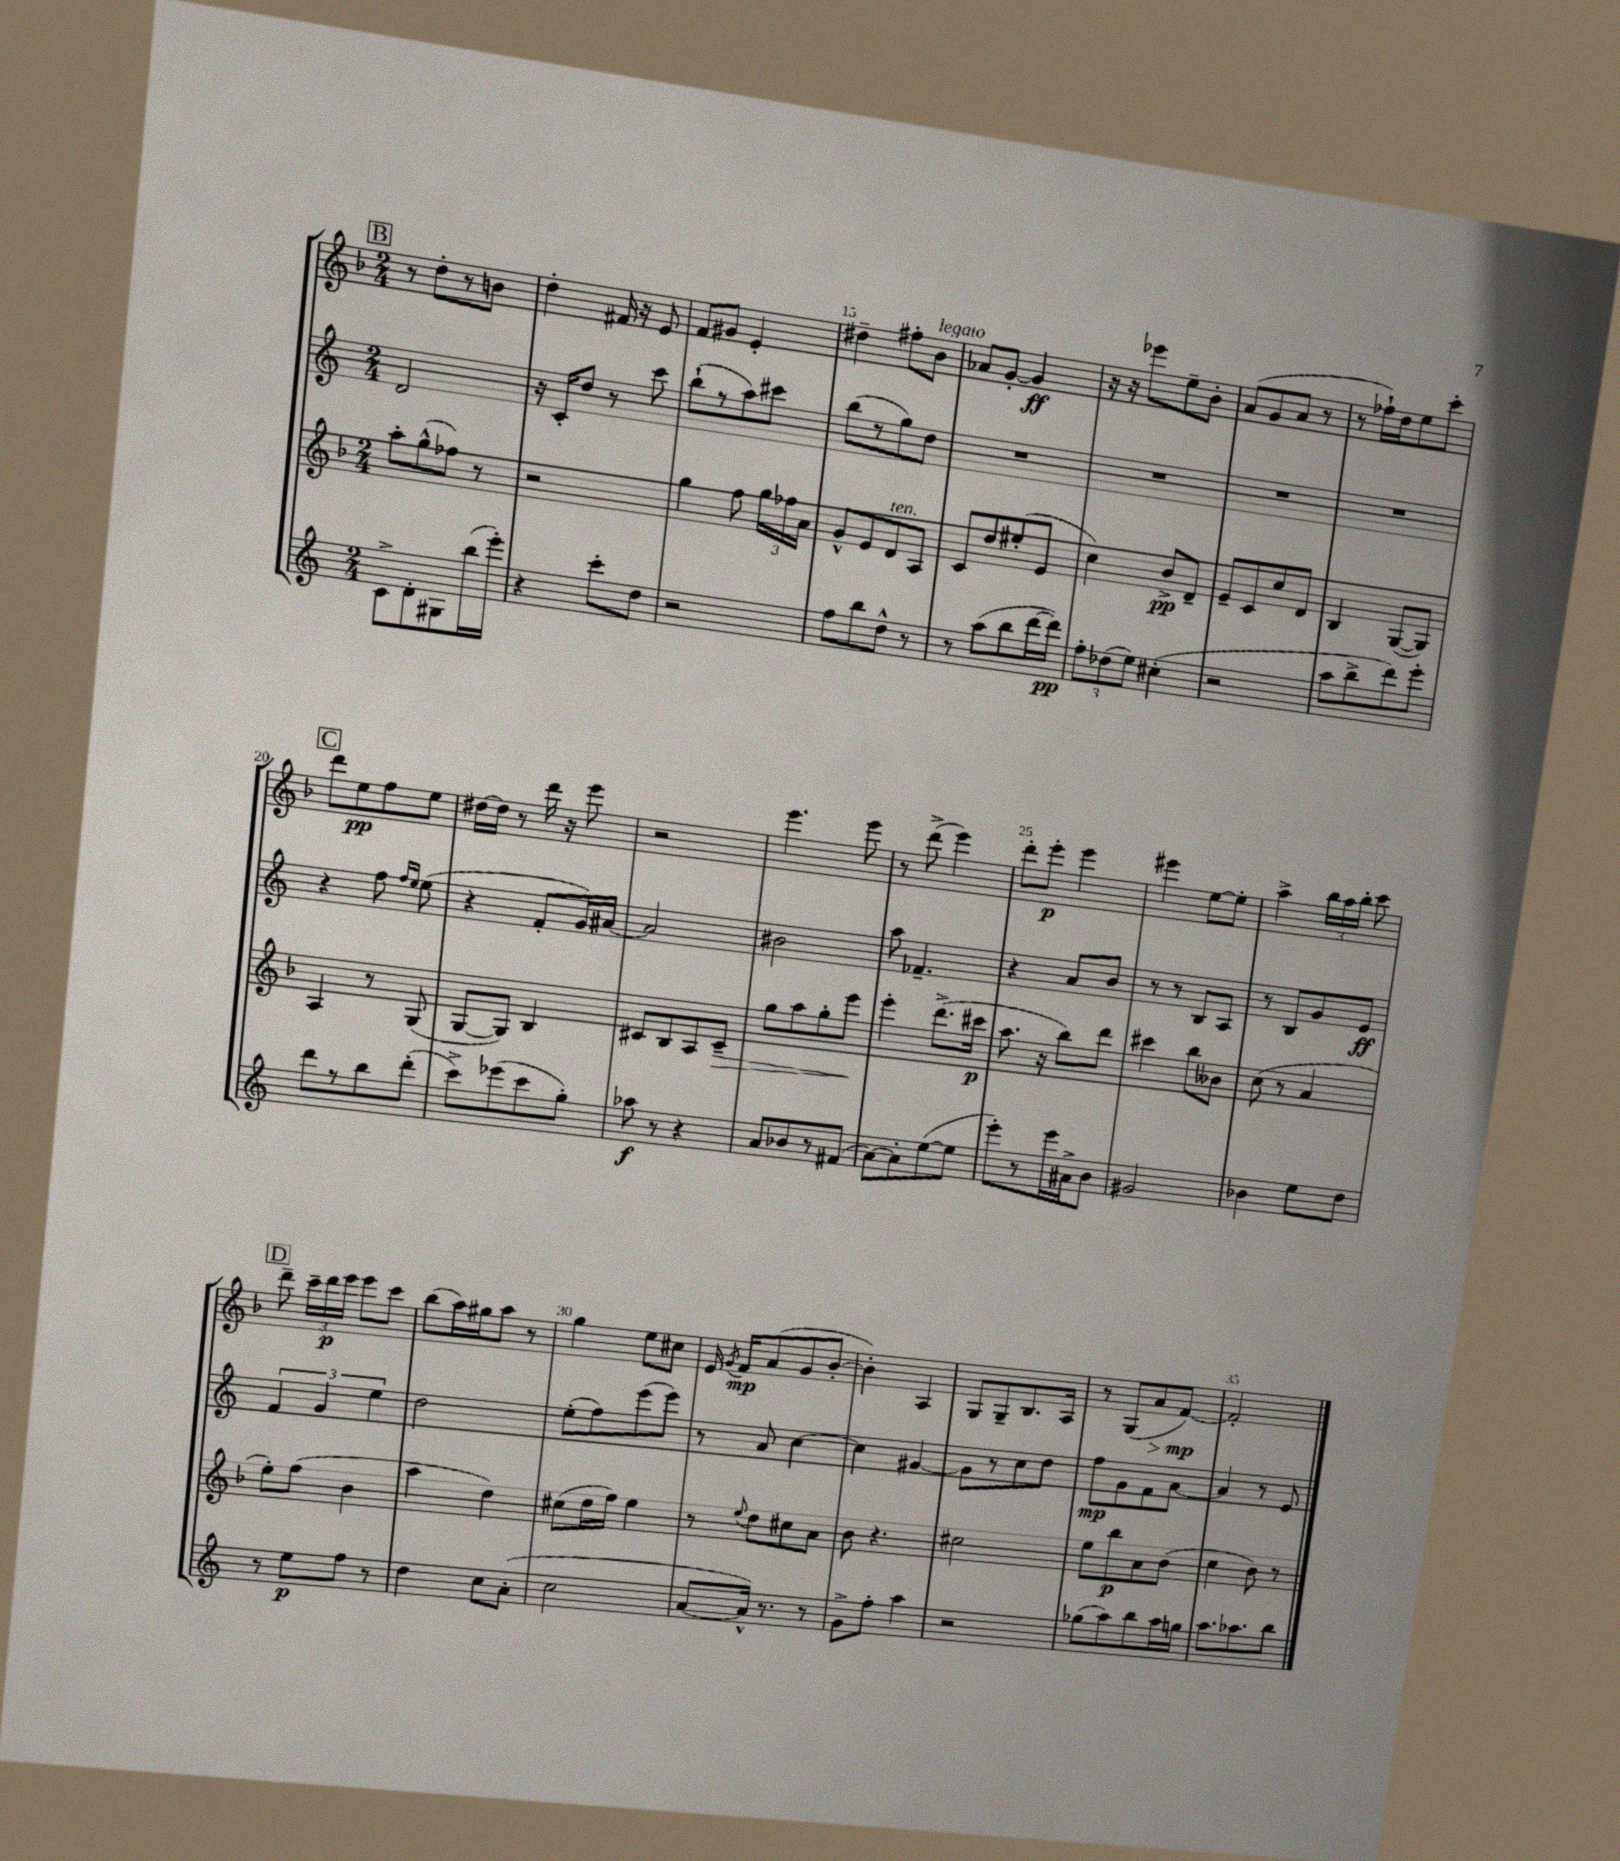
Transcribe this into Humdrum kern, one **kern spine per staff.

**kern	**kern	**kern	**kern
*staff4	*staff3	*staff2	*staff1
*clefG2	*clefG2	*clefG2	*clefG2
*k[]	*k[b-]	*k[]	*k[b-]
*M2/4	*M2/4	*M2/4	*M2/4
8c^	8aa'	2d	8r
8d'	(8gg^^	.	8dd'
8G#	8ff-)	.	8r
(16bb	8r	.	8b
16eee')	.	.	.
=	=	=	=
4r	2r	16r	4dd'
.	.	16c'	.
.	.	8dd	.
8ccc'	.	8r	16f#
.	.	.	16r
8dd	.	8ccc	8e
=	=	=	=
2r	4gg	(8bb`	8f
.	.	8r	8g#
.	8ff	8aa)	4e'
.	24gg	8ccc#	.
.	24ff-	.	.
.	24a	.	.
=	=	=	=
8ff	8g^^	(8bb	4dd#~
8bb	8e	8r	.
8dd^^	8d	8gg)	8ff#'
8r	8A	8dd	8b-
=	=	=	=
8r	8c	2r	8a-
(8aa	8dd	.	[8g'
8bb	(8ee#'	.	4g]
[16ddd	8e	.	.
16ddd])	.	.	.
=	=	=	=
12ff'	4cc)	2r	16r
.	.	.	16r
(12dd-	.	.	.
.	.	.	8eee-
12ee)	.	.	.
(4cc#'	8b-^	.	8ee~
.	8d~	.	8b-'
=	=	=	=
2r	8e~	2r	(8a
.	8c	.	8g
.	8cc	.	8a
.	8d	.	8r
=	=	=	=
8aa	4B-	2r	8r
8bb^	.	.	16ff-`)
.	.	.	16dd
8ddd)	([8G	.	8ee
8eee'	8G])	.	8ccc'
=	=	=	=
8ddd	4A	4r	8ddd
8r	.	.	8ee
8bb	8r	8ff	8ff
.	.	16qqff	.
.	.	16qqee	.
(8ddd'	(8G	(8ee	8ee
=	=	=	=
8ccc^)	[8G	4r	[16dd#
.	.	.	16dd#]
(8eee-	8G])	.	8r
8ccc	4B-	8f'	16ddd
.	.	.	16r
8gg')	.	16g)	8eee
.	.	[16a#	.
=	=	=	=
8aa-	8c#	2a#]	2r
8r	8B-	.	.
4r	8A	.	.
.	8c#~	.	.
=	=	=	=
8a	8gg	2b#	4.eee
8b-	8aa	.	.
8r	8gg'	.	.
(8f#	8eee	.	8eee
=	=	=	=
[8a)	4eee'	8aa	8r
8a']	.	4.f-~	(8ddd^
([8ee	(8.ddd^	.	4eee)
8ee]	.	.	.
.	16ccc#	.	.
=	=	=	=
8eee')	8.aa	4r	8ddd'
8r	.	.	8eee'
.	16r	.	.
16eee	8bb-)	8a	4eee
16a#^	.	.	.
8b	8ddd	8b	.
=	=	=	=
2g#	4ccc#	8r	4eee#
.	.	8r	.
.	8bb-	8B	[8ee
.	8b--	8A	8ee']
=	=	=	=
4b-	(8cc	8r	4aa^
.	8r	8B	.
8ee	4a	8g	24bb-
.	.	.	24aa
.	.	.	24bb-'
8dd	.	8e	8ccc
=	=	=	=
8r	8ee')	6f	8ddd~
8ee	(8ff	.	24ccc~
.	.	6g	24ddd
.	.	.	24eee
8ff	4b-	.	8eee
.	.	6ee	.
8r	.	.	8ccc
=	=	=	=
4dd	4aa	2dd	(8bb-
.	.	.	16aa)
.	.	.	16gg#
8cc	4dd)	.	8aa
(8a'	.	.	8r
=	=	=	=
2cc	(8cc#	(8ee'	4gg
.	16dd	8ff)	.
.	16ff)	.	.
.	4ee	(8eee	8ee
.	.	8eee)	8cc#
=	=	=	=
[8a	8r	8r	16e
.	.	.	8qg
.	.	.	16f
.	8qqee	.	.
16a^^])	8dd	8a	(8a
8.r	.	.	.
.	8cc#	[4cc	8g
8r	8a	.	[8b-'
=	=	=	=
8g^	8b-	4cc]	4b-'])
8ff'	4.r	.	.
4aa	.	[4g#	4A
=	=	=	=
2r	2cc#	8g#]	8G
.	.	8r	8G~
.	.	8cc	8.B-
.	.	8dd	.
.	.	.	16A
=	=	=	=
(8gg-	8ee	8ff	8r
8aa)	8bb-	8g	(8G
8bb	8a	8f	8a
16aa	(8b-	[8a	[8f)
16gg	.	.	.
=	=	=	=
8.aa	4cc	4a]	2f']
8.aa-	.	.	.
.	8b-)	8r	.
8bb	8r	8e	.
==	==	==	==
*-	*-	*-	*-
